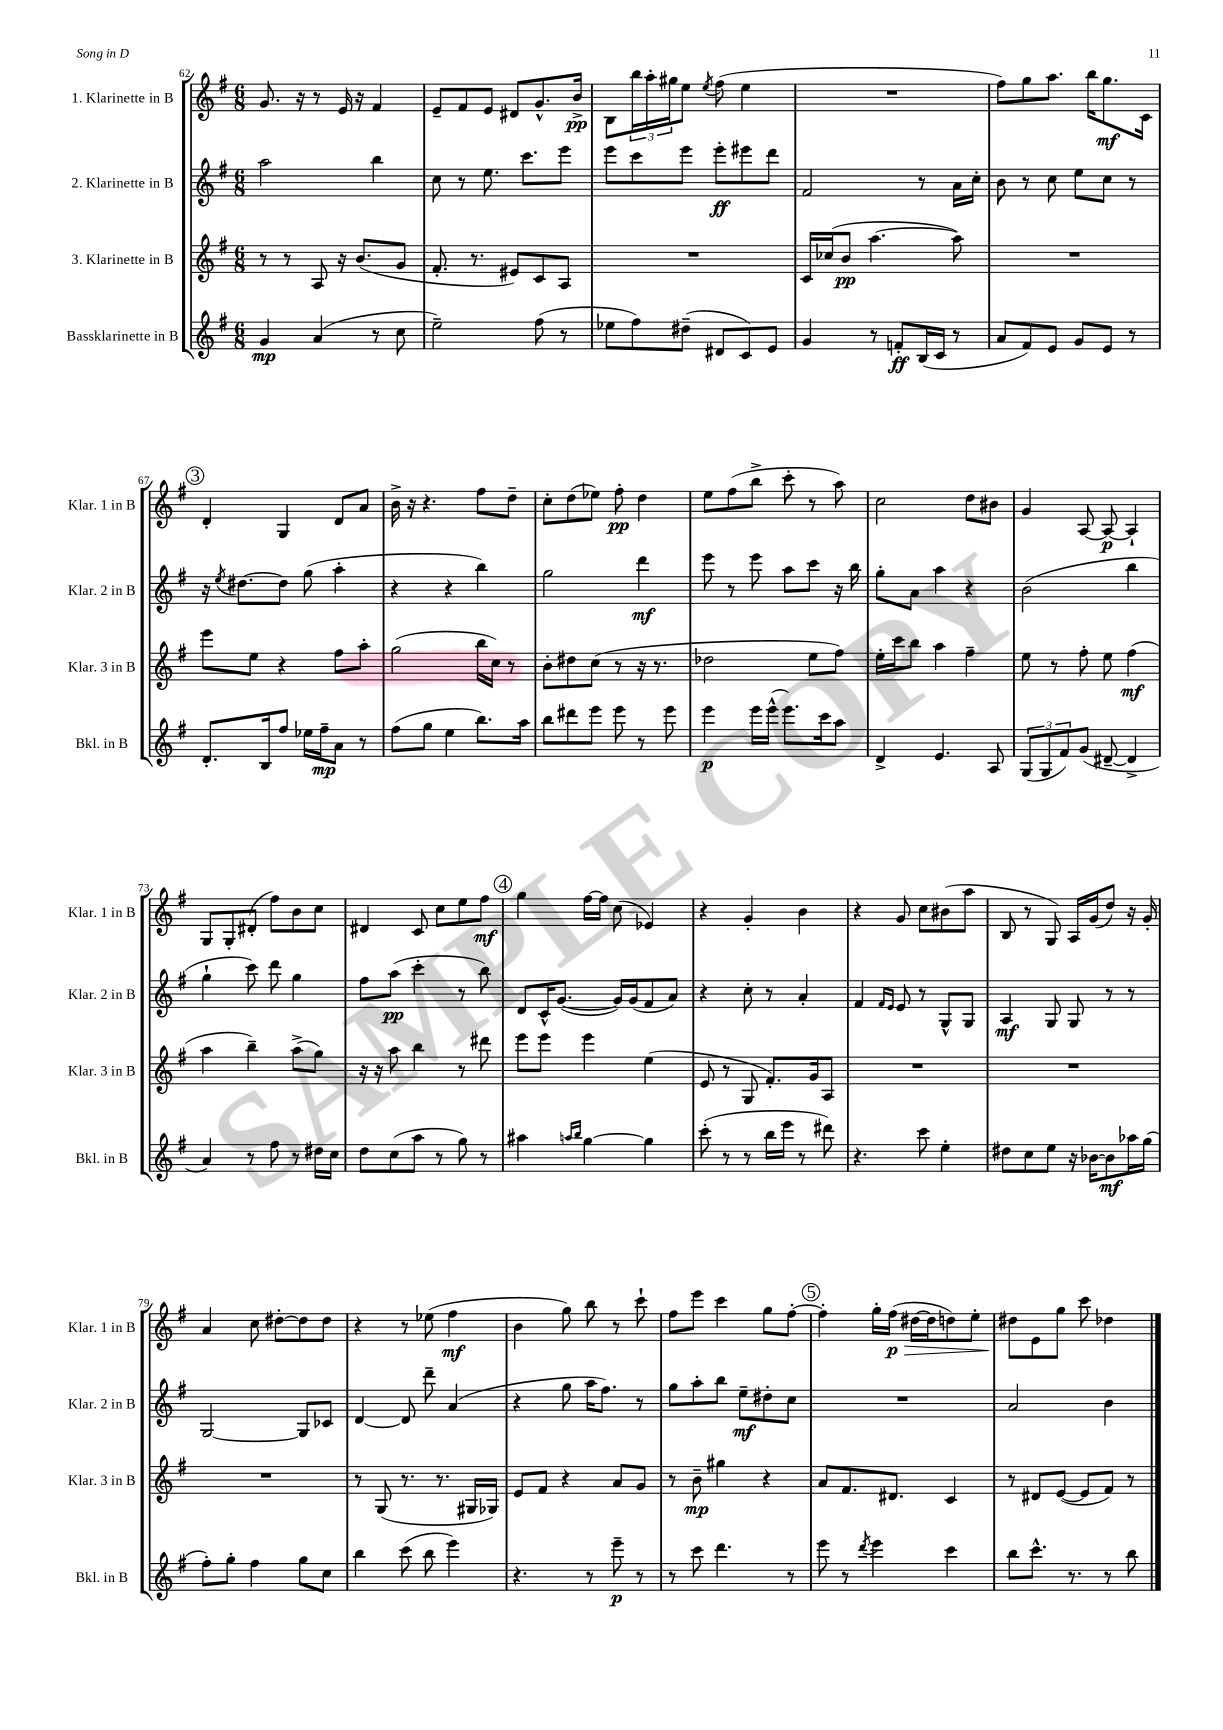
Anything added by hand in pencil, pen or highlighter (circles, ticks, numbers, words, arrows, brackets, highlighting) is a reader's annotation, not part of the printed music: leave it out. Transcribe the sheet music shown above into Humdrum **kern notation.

**kern	**kern	**kern	**kern
*staff4	*staff3	*staff2	*staff1
*clefG2	*clefG2	*clefG2	*clefG2
*k[f#]	*k[f#]	*k[f#]	*k[f#]
*M6/8	*M6/8	*M6/8	*M6/8
4g/	8r	2aa\	8.g/
.	8r	.	.
.	.	.	16r
(4a/	8A/	.	8r
.	16r	.	16e/
.	(8.b/L	.	16r
8r	.	4bb\	4f#/
8cc\	8g/J	.	.
=	=	=	=
2ee~\)	8.f#'/	8cc\	8e~/L
.	.	8r	8f#/
.	8.r	.	.
.	.	8.ee\	8e/J
.	8e#/L)	.	8d#/L
.	.	8.ccc\L	.
(8ff#\	8c/	.	8.g^^/
8r	8A/J	8eee\J	.
.	.	.	16b^/Jk
=	=	=	=
8ee-\L	2.r	8eee\L	8B\L
8ff#\)	.	8ccc\	24bb\L
.	.	.	24aa'\
.	.	.	24gg#\J
(8dd#~\J	.	8eee\J	8ee\J
.	.	.	8qee/
8d#/L	.	8eee'\L	(8ff#\
8c/)	.	8eee#\	4ee\
8e/J	.	8ddd\J	.
=	=	=	=
4g/	16c/LL	2f#/	2.r
.	(16cc-/J	.	.
.	8b/J	.	.
8r	[4.aa\	.	.
8f'/L	.	.	.
(16B/L	.	8r	.
16c/JJ	.	.	.
8r	8aa\])	16a\LL	.
.	.	16cc'\JJ	.
=	=	=	=
8a/L	2.r	8b\	8ff#\L)
8f#/)	.	8r	8gg\
8e/J	.	8cc\	8.aa\J
8g/L	.	8ee\L	.
.	.	.	16bb\LK
8e/J	.	8cc\J	8.gg\
8r	.	8r	.
.	.	.	16c\Jk
=	=	=	=
8.d'/L	8eee\L	16r	4d'/
.	.	8qee/	.
.	.	[8.dd#\L	.
.	8ee\J	.	.
16B/k	.	.	.
8ff#/J	4r	8dd#\]J	4G/
16ee-\LL	.	(8gg\	.
16ff#~\J	.	.	.
8a\J	8ff#\L	4aa'\	8d/L
8r	8aa'\J	.	8a/J
=	=	=	=
(8ff#\L	(2gg\	4r	16b^\
.	.	.	16r
8gg\J	.	.	4.r
4ee\	.	4r	.
8.bb\L)	16bb\LL	4bb\)	8ff#\L
.	16cc\JJ)	.	.
.	8r	.	8dd~\J
16aa\Jk	.	.	.
=	=	=	=
8bb\L	8b'\L	2gg\	8cc'\L
8ddd#\	8dd#\	.	(8dd\
8eee\J	(8cc\J	.	8ee-\J)
8eee\	8r	.	8ff#'\
8r	16r	4ddd\	4dd\
.	8.r	.	.
8eee\	.	.	.
=	=	=	=
4eee\	2dd-\	8eee\	8ee\L
.	.	8r	(8ff#\
16eee\LL	.	8eee\	8bb^\J
(16eee^^\JJ	.	.	.
8.eee\L)	.	8aa\L	8ccc'\
.	8ee\L	8ccc\J	8r
16ccc\k	.	.	.
8aa\J	8ff#\J)	16r	8aa\)
.	.	16bb\	.
=	=	=	=
4d^/	16ee'\LL	8gg'\L	2cc\
.	16ccc\J	.	.
.	8bb\J	8a\J	.
4.e/	4aa\	4aa\	.
.	4ff#~\	4r	8dd\L
8A/	.	.	8b#\J
=	=	=	=
(12G/L	8ee\	(2b\	4g/
12G/	.	.	.
.	8r	.	.
12f#/)	.	.	.
(8g/J	8ff#'\	.	[8A/
[8d#~/	8ee\	.	8A/_
4d#^/]	(4ff#\	4bb\	4A`/]
=	=	=	=
4a/)	4aa\	4gg`\	8G/L
.	.	.	8G'/
8r	4bb~\)	8ccc\)	(8d#'/J
8ff#\	.	8ddd\	8ff#\L)
8r	(8aa^\L	4gg\	8b\
16dd#\LL	8gg\J)	.	8cc\J
16cc\JJ	.	.	.
=	=	=	=
8dd\L	16r	8ff#\L	4d#/
.	16r	.	.
(8cc\	8aa\	(8aa\J	.
8aa\J	4bb\	4ccc'\	8c/
8r	.	.	8cc\L
8gg\)	8r	8r	8ee\
8r	8ddd#\	8bb\)	8ff#\J
=	=	=	=
4aa#\	8eee\L	8d/L	4gg\
.	8eee\J	16c^^/K	.
.	.	([8.g/J	.
16qqaa/LL	.	.	.
16qqbb/JJ	.	.	.
[4gg\	4eee\	.	[16ff#\LL
.	.	.	16ff#\]JJ
.	.	16g/]LL)	(8cc\
.	.	(16g/J	.
4gg\]	(4ee\	8f#/	4e-/)
.	.	8a/J)	.
=	=	=	=
(8ccc'\	8e/	4r	4r
8r	8r	.	.
8r	8G/	8cc'\	4g'/
16bb\LL	8.f#'/L)	8r	.
16eee\JJ	.	.	.
8r	.	4a'/	4b\
.	16g/k	.	.
8ddd#\)	8A/J	.	.
=	=	=	=
4.r	2.r	4f#/	4r
.	.	16qqf#/LL	.
.	.	16qqe/JJ	.
.	.	8e/	8g/
8ccc\	.	8r	8cc\L
4ee'\	.	8G^^/L	(8b#\
.	.	8G/J	8aa\J
=	=	=	=
8dd#\L	2.r	4A/	8B/
8cc\	.	.	8r
8ee\J	.	8G/	8G/)
16r	.	8G/	16A/LL
[16b-\LK	.	.	(16g/J
8b-\]	.	8r	8dd/J)
16aa-\L	.	8r	16r
(16gg\JJ	.	.	16g'/
=	=	=	=
8ff#'\L)	2.r	[2G/	4a/
8gg'\J	.	.	.
4ff#\	.	.	8cc\
.	.	.	[8dd#'\L
8gg\L	.	8G/]L	8dd#\]
8cc\J	.	8c-/J	8dd#\J
=	=	=	=
4bb\	8r	[4d/	4r
.	(8G/	.	.
(8ccc\	8.r	8d/]	8r
8bb\	.	8ddd~\	(8ee-\
.	8.r	.	.
4eee\)	.	(4a/	4ff#\
.	16G#/LL	.	.
.	16G-/JJ)	.	.
=	=	=	=
4.r	8e/L	4r	4b\
.	8f#/J	.	.
.	4r	8gg\	8gg\)
8r	.	16aa\LK	8bb\
.	.	8.ff#\J)	.
8eee~\	8a/L	.	8r
8r	8g/J	8r	8ccc`\
=	=	=	=
8r	8r	8gg\L	8ff#\L
8ccc\	8b~\	8aa'\	8eee\J
4.ddd\	4gg#\	8bb\J	4ccc\
.	.	8ee~\L	.
.	4r	8dd#'\	8gg\L
8r	.	8cc\J	[8ff#'\J
=	=	=	=
8eee\	8a/L	2.r	4ff#'\]
8r	8.f#/	.	.
8qddd/	.	.	.
4eee\	.	.	16gg'\LL
.	8.d#/J	.	(16ff#\JJ
.	.	.	[16dd#\LL
.	.	.	16dd#\]J
4ccc\	4c/	.	8dd\)
.	.	.	8ee'\J
=	=	=	=
8bb\L	8r	2a/	8dd#\L
8.ccc^^\J	8d#/L	.	8e\
.	([8e/J	.	8gg\J
8.r	.	.	.
.	8e/]L	.	8ccc\
8r	8f#/J)	4b\	4dd-\
8bb\	8r	.	.
==	==	==	==
*-	*-	*-	*-
